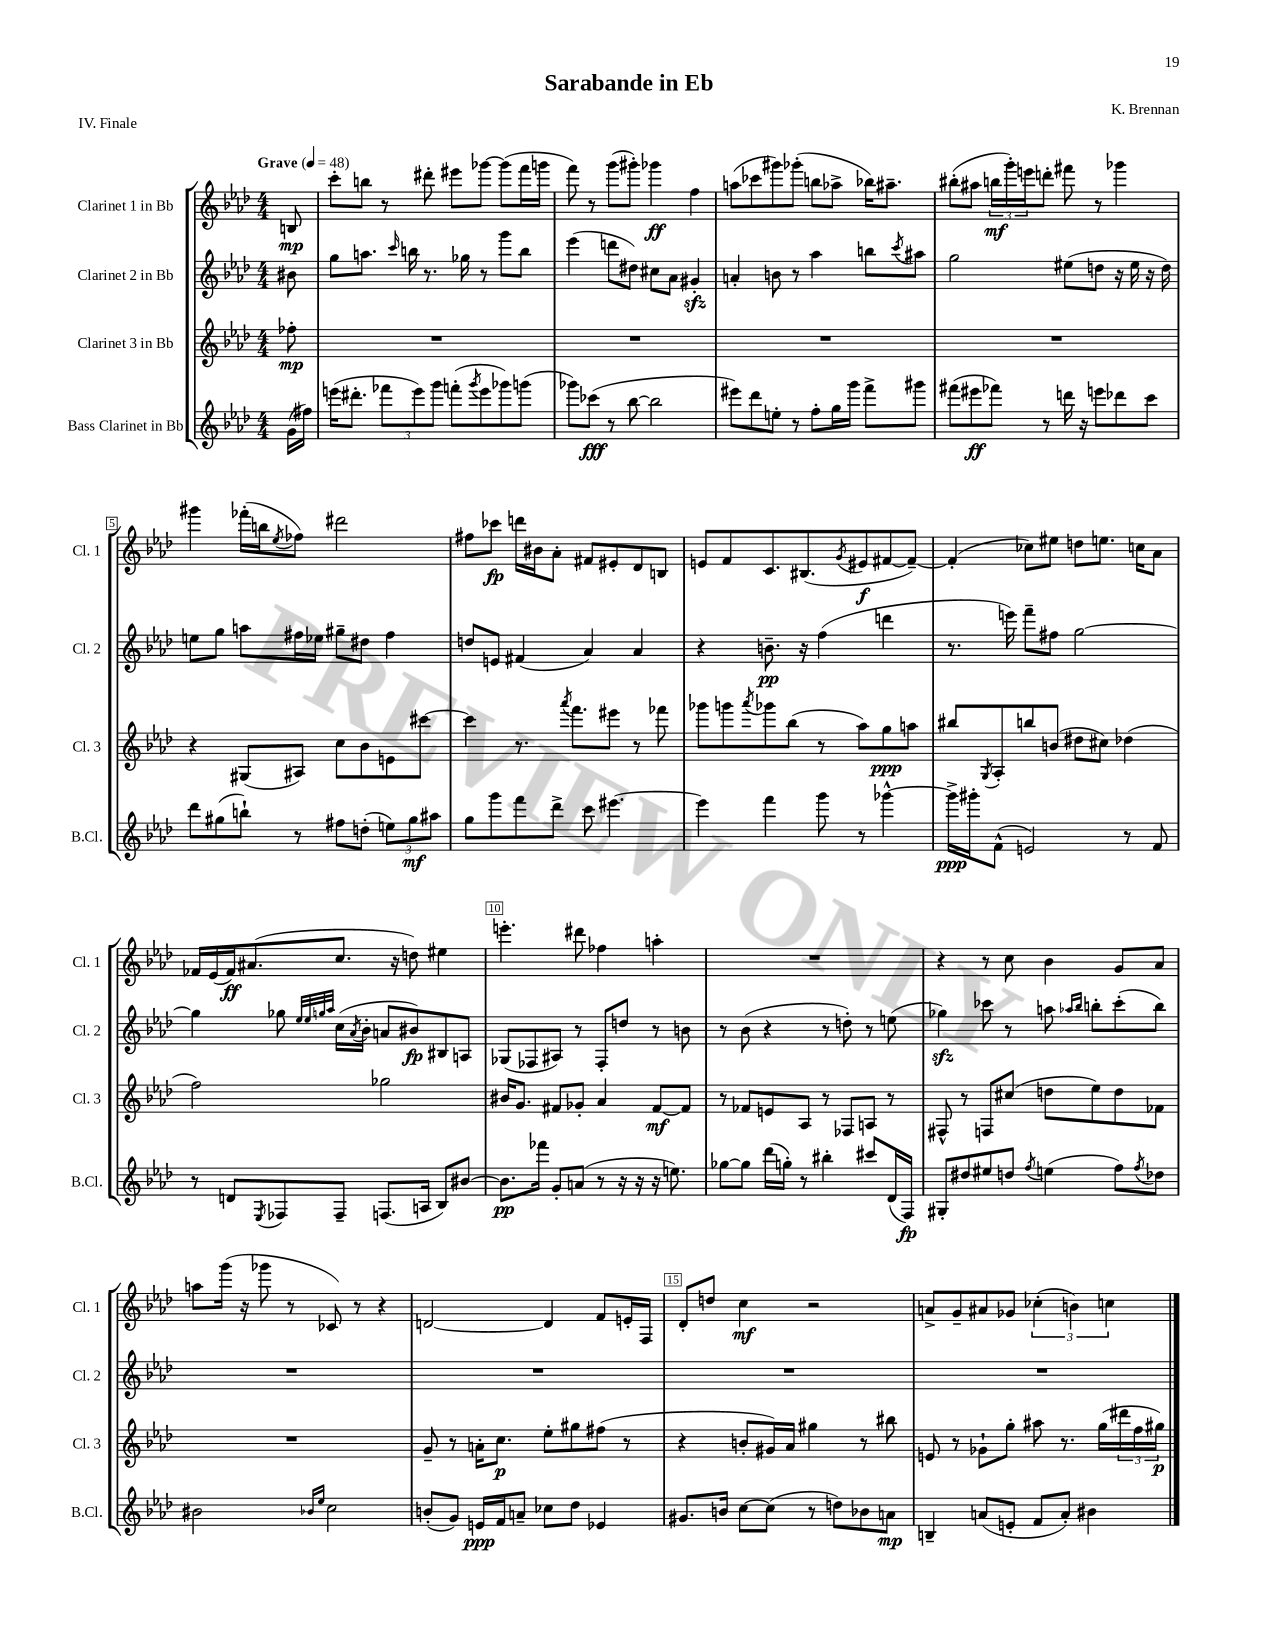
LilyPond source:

\header { title = "Sarabande in Eb" composer = "K. Brennan" piece = "IV. Finale" }
<<
\new StaffGroup <<
\new Staff = "s0" \with { instrumentName = "Clarinet 1 in Bb" shortInstrumentName = "Cl. 1" } {
    \clef treble \key aes \major \numericTimeSignature \time 4/4 \partial 8 \tempo "Grave" 4 = 48
    b8\mp |
    c'''8-. b''8 r8 dis'''8-. eis'''8 ges'''8~ ges'''8( f'''16 g'''16 |
    f'''8) r8 g'''8( gis'''8-.) ges'''4\ff f''4 |
    a''8( ces'''8 gis'''8) ges'''8-.( b''8 aes''8-> bes''16) ais''8.-- |
    bis''8-.( ais''8 \tuplet 3/2 { b''16\mf g'''16-.) e'''16 } d'''8-. fis'''8 r8 ges'''4 |
    gis'''4 fes'''16-.( b''16 \acciaccatura { ees''8 } fes''8) dis'''2 |
    fis''8 ces'''8\fp d'''16 bis'16 aes'8-. fis'8 eis'8-. des'8 b8 |
    e'8 f'8 c'8. bis8.( \acciaccatura { g'8 } eis'8\f fis'8~ fis'8~--) |
    fis'4-.( ces''8) eis''8 d''8 e''8. c''16 aes'8 |
    fes'16 ees'16( fes'16\ff) ais'8.( c''8. r16 d''8) eis''4 |
    e'''4.-. dis'''8 fes''4 a''4-. |
    R1 |
    r4 r8 c''8 bes'4 g'8 aes'8 |
    a''8 g'''16( r16 ges'''8 r8 ces'8) r8 r4 |
    d'2~ d'4 f'8 e'16-. f16 |
    des'8-. d''8 c''4\mf r2 |
    a'8-> g'8-- ais'8 ges'8 \tuplet 3/2 { ces''4-.( b'4) c''4 } \bar "|." |
}
\new Staff = "s1" \with { instrumentName = "Clarinet 2 in Bb" shortInstrumentName = "Cl. 2" } {
    \clef treble \key aes \major \numericTimeSignature \time 4/4 \partial 8
    bis'8 |
    g''8 a''8. \grace { c'''16 } b''16 r8. ges''16 r8 g'''8 b''8 |
    ees'''4( d'''8 dis''8) cis''8 aes'8 gis'4-.\sfz |
    a'4-. b'8 r8 aes''4 b''8 \acciaccatura { c'''8 } ais''8 |
    g''2 eis''8( d''8 r16 eis''16 r16 d''16) |
    e''8 g''8 a''8 fis''16 ees''16 gis''8-- dis''8 fis''4 |
    d''8 e'8 fis'4( aes'4) aes'4 |
    r4 b'8.--\pp r16 f''4( d'''4 |
    r8. e'''16) f'''8-- fis''8 g''2~ |
    g''4 ges''8 \grace { ees''32 ees''32 g''32 aes''32 } c''16( \acciaccatura { aes'8 } bes'16-. a'8 bis'8\fp) bis8 a8 |
    ges8( fes8 ais8) r8 fes8-. d''8 r8 b'8 |
    r8 bes'8( r4 r8 d''8-.) r8 e''8( |
    ges''4\sfz) ces'''8 r8 a''8 \grace { aes''16 bes''16 } b''8-. ces'''8-.( b''8) |
    R1 |
    R1 |
    R1 |
    R1 \bar "|." |
}
\new Staff = "s2" \with { instrumentName = "Clarinet 3 in Bb" shortInstrumentName = "Cl. 3" } {
    \clef treble \key aes \major \numericTimeSignature \time 4/4 \partial 8
    fes''8-.\mp |
    R1 |
    R1 |
    R1 |
    R1 |
    r4 gis8( ais8) c''8 bes'8 e'8 cis'''8~ |
    cis'''4 r8. \acciaccatura { aes'''8 } f'''8. eis'''8 r8 fes'''8 |
    ges'''8 g'''8 \acciaccatura { aes'''8 } ges'''8 bes''8( r8 aes''8) g''8\ppp a''8 |
    bis''8 \acciaccatura { g8 } aes8-. b''8 b'8( dis''8 cis''8) des''4( |
    f''2) ges''2 |
    bis'16 g'8. fis'8 ges'8-. aes'4 fis'8~\mf fis'8 |
    r8 fes'8 e'8 aes8 r8 fes8 a8 r8 |
    fis8-^ r8 f8 cis''8( d''8 ees''8) d''8 fes'8 |
    R1 |
    g'8-- r8 a'16-. c''8.\p ees''8-. gis''8 fis''8( r8 |
    r4 b'8-. gis'16) aes'16 gis''4 r8 bis''8 |
    e'8 r8 ges'8-! g''8-. ais''8 r8. g''16( \tuplet 3/2 { dis'''16 f''16 gis''16\p) } \bar "|." |
}
\new Staff = "s3" \with { instrumentName = "Bass Clarinet in Bb" shortInstrumentName = "B.Cl." } {
    \clef treble \key aes \major \numericTimeSignature \time 4/4 \partial 8
    g'16( fis''16) |
    e'''16( dis'''8.-. \tuplet 3/2 { fes'''8 e'''8) g'''8 } f'''8-.( \acciaccatura { g'''8 } e'''8 ges'''8) g'''8( |
    ges'''8) ces'''8\fff( r8 bes''8~ bes''2 |
    eis'''8) des'''8 e''8-. r8 f''8-. g''16 g'''16 f'''8-> gis'''8 |
    fis'''8( eis'''8\ff fes'''8) r8 d'''16 r16 e'''8 des'''8 c'''8 |
    des'''8 gis''8( b''8-!) r8 fis''8 d''8-.( \tuplet 3/2 { e''8) gis''8\mf ais''8 } |
    g''8 g'''8 f'''8 des'''8-> c'''8 eis'''4.~ |
    eis'''4 f'''4 g'''8 r8 ges'''4~-^ |
    ges'''16->\ppp gis'''16-. f'8-^( e'2) r8 f'8 |
    r8 d'8 \acciaccatura { ees8 } fes8 fes8-- f8.( a16 bes8) bis'8~ |
    bis'8.\pp fes'''16 g'8-. a'8( r8 r16 r16 r16 e''8.) |
    ges''8~ ges''8 des'''16( g''16-.) r8 bis''4-. cis'''8 des'16( f16\fp) |
    gis8-. dis''8 eis''8 d''8 \acciaccatura { f''8 } e''4( f''8) \acciaccatura { f''8 } des''8 |
    bis'2 \grace { bes'16 ees''16 } c''2 |
    b'8-.( g'8) e'16\ppp f'16 a'8-- ces''8 des''8 ees'4 |
    gis'8. b'16 c''8~ c''8( r8 d''8) bes'8 a'8\mp |
    b4-- a'8( e'8-. f'8 a'8-.) bis'4 \bar "|." |
}
>>
>>
\layout { \context { \Score \override BarNumber.break-visibility = ##(#f #t #t) barNumberVisibility = #(every-nth-bar-number-visible 5) \override BarNumber.stencil = #(make-stencil-boxer 0.1 0.3 ly:text-interface::print) } }
